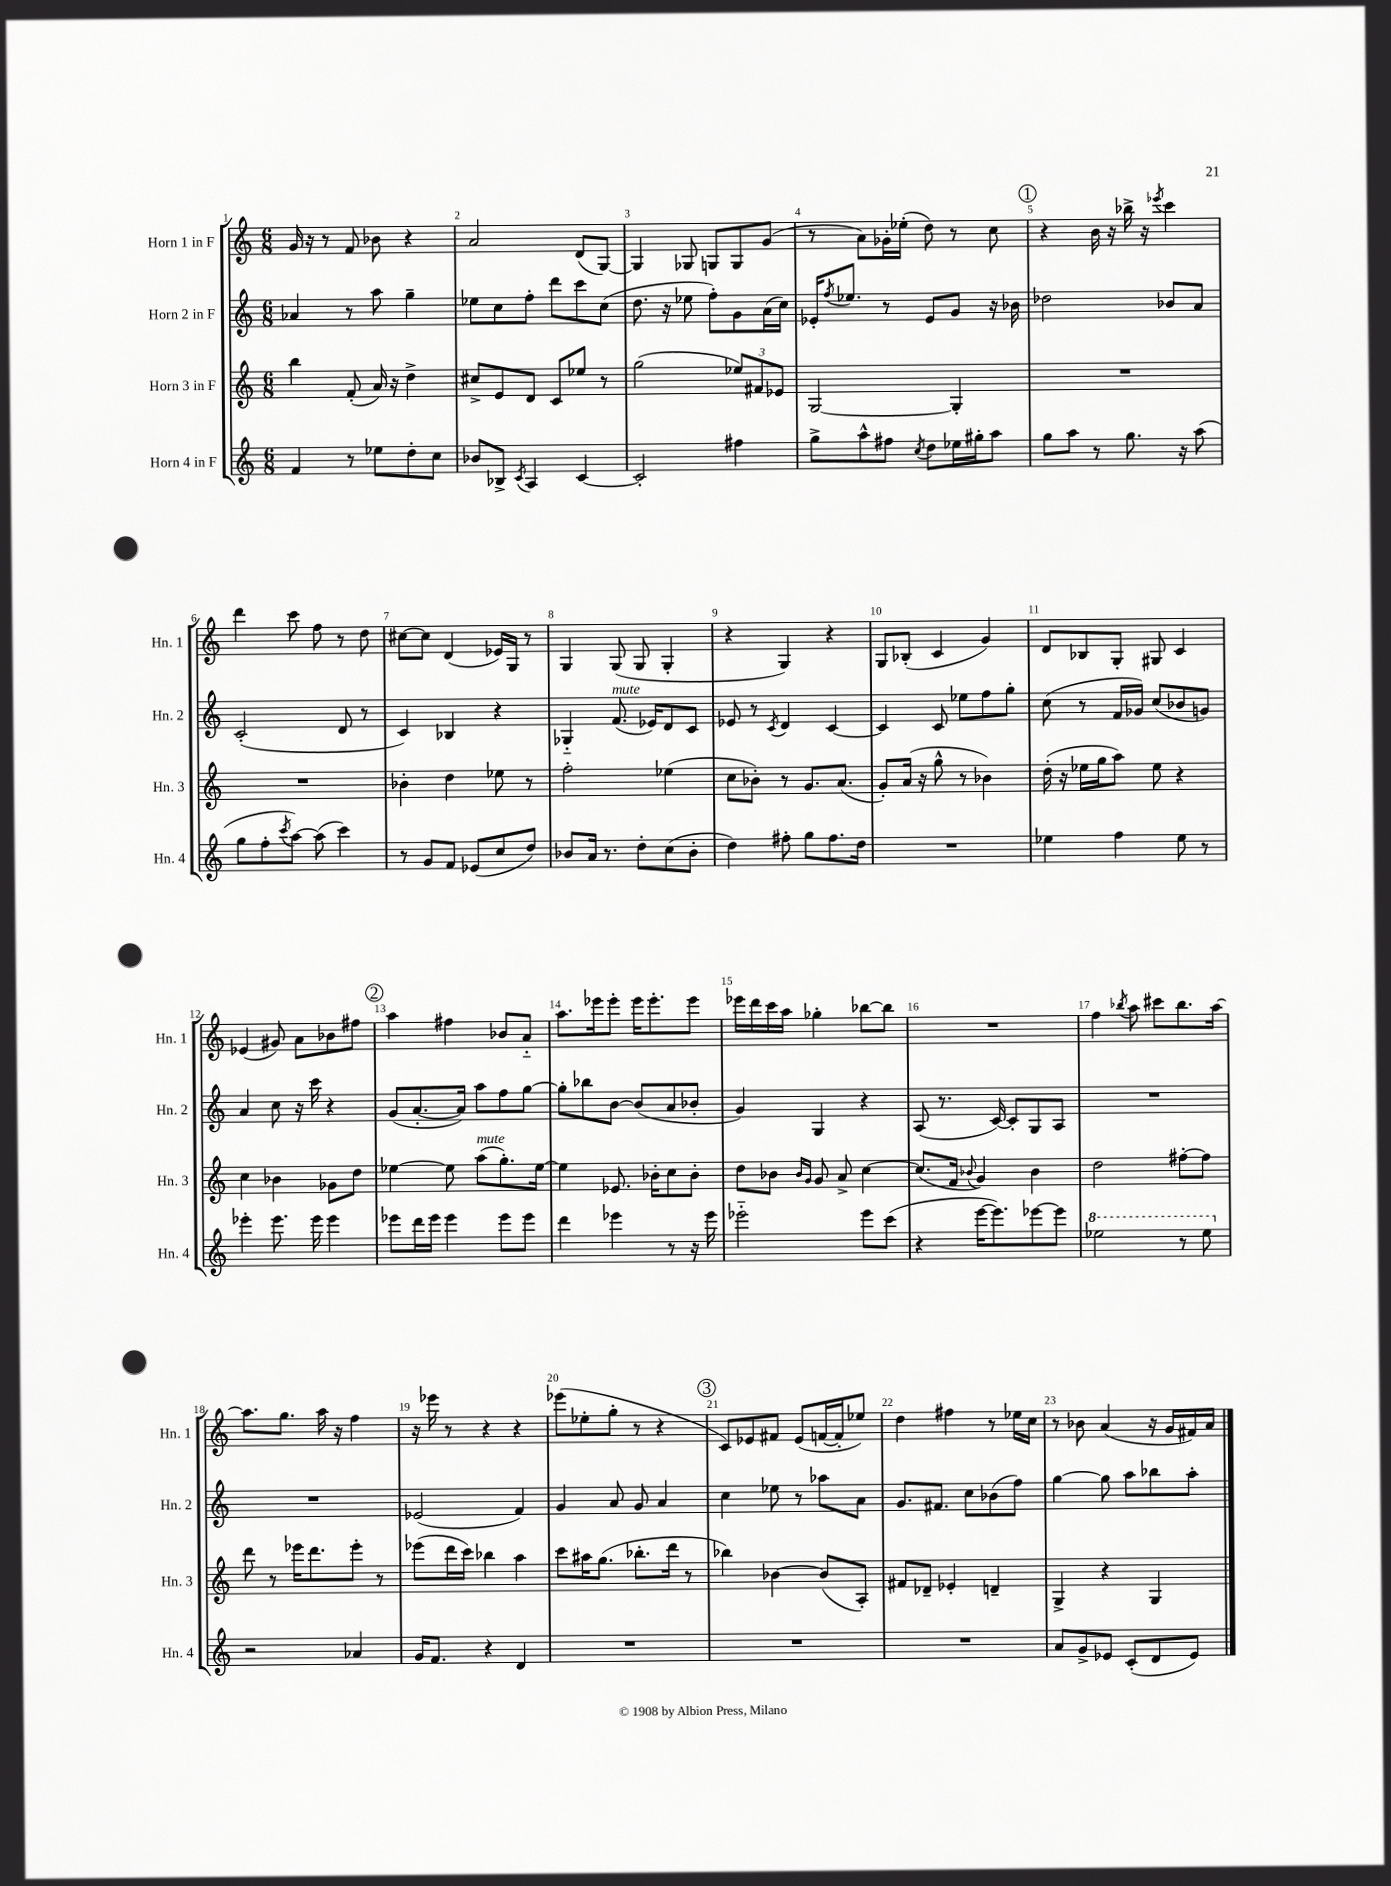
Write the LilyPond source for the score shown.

<<
\new StaffGroup <<
\new Staff = "s0" \with { instrumentName = "Horn 1 in F" shortInstrumentName = "Hn. 1" } {
    \clef treble \key c \major \numericTimeSignature \time 6/8
    g'16 r16 r8 f'8 bes'8 r4 |
    a'2 d'8( g8~) |
    g4 ges8 g8 g8 g'8( |
    r8 a'8) ges'16-. ees''16-.( d''8) r8 c''8 |
    \mark \markup { \circle "1" } r4 b'16 r16 bes''16-> r16 \acciaccatura { ees'''8 } c'''4 |
    d'''4 c'''8 f''8 r8 d''8 |
    cis''8~ cis''8 d'4( ees'16) g16 r8 |
    g4 g8( g8 g4-. |
    r4 g4) r4 |
    g8 bes8-.( c'4 g'4) |
    d'8 bes8 g8-. gis8 c'4 |
    ees'4( gis'8) a'8 bes'8 fis''8 |
    \mark \markup { \circle "2" } a''4 fis''4 bes'8 a'8-_ |
    a''8. ees'''16 ees'''8-. ees'''16 ees'''8.-. ees'''8 |
    ees'''16 d'''16 c'''16 a''16 ges''4-. bes''8~ bes''8 |
    R2. |
    f''4 \acciaccatura { bes''8 } a''8 cis'''8 bes''8. a''16~ |
    a''8. g''8. a''16 r16 f''4 |
    r16 ees'''16 r8 r4 r4 |
    ees'''8( ees''8-. g''8-. r8 r4 |
    \mark \markup { \circle "3" } c'8) ees'8 fis'8 ees'8( f'16~ f'16-. ees''8) |
    d''4 fis''4 r8 ees''16 c''16 |
    r8 bes'8 a'4( r16 g'16 fis'16) a'16 \bar "|." |
}
\new Staff = "s1" \with { instrumentName = "Horn 2 in F" shortInstrumentName = "Hn. 2" } {
    \clef treble \key c \major \numericTimeSignature \time 6/8
    aes'4 r8 a''8 g''4-- |
    ees''8 c''8 f''8-. d'''8 c'''8 c''8( |
    d''8. r16 ees''8 f''8-.) g'8 a'16( c''16) |
    ees'16-. \acciaccatura { f''8 } ees''8. r8 ees'8 g'8 r16 bes'16 |
    \mark \markup { \circle "1" } des''2 bes'8 a'8 |
    c'2-.( d'8 r8 |
    c'4) bes4 r4 |
    ges4-_ f'8.^\markup { \italic "mute" }( ees'16) d'8 c'8 |
    ees'8 r8 \acciaccatura { c'8 } d'4 c'4~ |
    c'4 c'8 ees''8 f''8 g''8-. |
    c''8( r8 f'16 ges'16) c''8( bes'8 g'8) |
    a'4 c''8 r16 c'''16 r4 |
    \mark \markup { \circle "2" } g'8( a'8.~-. a'16) a''8 f''8 g''8~ |
    g''8-. bes''8 b'8~ b'8( a'8 bes'8-. |
    g'4) g4 r4 |
    a8( r8. c'16~) c'8-. g8 a8 |
    R2. |
    R2. |
    ees'2( f'4) |
    g'4 a'8 g'8 a'4 |
    \mark \markup { \circle "3" } c''4 ees''8 r8 aes''8 a'8 |
    g'8. fis'8. c''8 bes'8( f''8) |
    g''4~ g''8 a''8 bes''8 a''8-. \bar "|." |
}
\new Staff = "s2" \with { instrumentName = "Horn 3 in F" shortInstrumentName = "Hn. 3" } {
    \clef treble \key c \major \numericTimeSignature \time 6/8
    b''4 f'8-.( a'16) r16 d''4-> |
    cis''8-> e'8 d'8 c'8 ees''8 r8 |
    g''2( \tuplet 3/2 { ees''8) fis'8 ees'8 } |
    g2~ g4-. |
    \mark \markup { \circle "1" } R2. |
    R2. |
    bes'4-. d''4 ees''8 r8 |
    f''2-. ees''4( |
    c''8 bes'8-.) r8 g'8. a'8.( |
    g'8-.) a'16( r16 g''8-^ r8 bes'4) |
    d''16-.( r16 ees''16 g''16 a''8) ees''8 r4 |
    c''4 bes'4 ges'8 d''8 |
    \mark \markup { \circle "2" } ees''4~ ees''8 a''8^\markup { \italic "mute" }( g''8.-.) ees''16~ |
    ees''4 ees'8. bes'16-. c''8 bes'8-. |
    d''8 bes'8 \grace { bes'16 g'16 } g'8 a'8-> c''4~ |
    c''8.( f'16 \appoggiatura { bes'8 } g'4) bes'4 |
    d''2 fis''8~-. fis''8 |
    d'''8 r8 ees'''16 d'''8. ees'''8-. r8 |
    ees'''8( d'''16 c'''16) bes''4 a''4 |
    c'''8 ais''16 g''8.( bes''8.-. d'''16 r8 |
    \mark \markup { \circle "3" } bes''4) bes'4~ bes'8( a8-.) |
    fis'8 des'8-- ees'4-. d'4-- |
    g4-> r4 g4 \bar "|." |
}
\new Staff = "s3" \with { instrumentName = "Horn 4 in F" shortInstrumentName = "Hn. 4" } {
    \clef treble \key c \major \numericTimeSignature \time 6/8
    f'4 r8 ees''8 d''8-. c''8 |
    bes'8 bes8-> \acciaccatura { c'8 } a4 c'4~ |
    c'2-. fis''4 |
    g''8-> a''8-^ fis''8 \acciaccatura { c''8 } d''8 ees''16 gis''16-. a''8 |
    \mark \markup { \circle "1" } g''8 a''8 r8 g''8. r16 a''8( |
    g''8 f''8-. \acciaccatura { c'''8 } a''8~) a''8( c'''4) |
    r8 g'8 f'8 ees'8( c''8 d''8) |
    bes'8 a'16 r8. d''8-. c''8( bes'8-. |
    d''4) fis''8-. g''8 fis''8. d''16 |
    R2. |
    ees''4 f''4 ees''8 r8 |
    ees'''4-. ees'''8. ees'''16 ees'''4 |
    \mark \markup { \circle "2" } ees'''8 d'''16 ees'''16 ees'''4 ees'''8 ees'''8 |
    d'''4 ees'''4 r8 r16 ees'''16 |
    ees'''2-_ ees'''8 c'''8( |
    r4 e'''16~ e'''8.) ees'''8~ ees'''8 |
    \ottava #1 ees'''2 r8 ees'''8 \ottava #0 |
    r2 aes'4 |
    g'16 f'8. r4 d'4 |
    R2. |
    \mark \markup { \circle "3" } R2. |
    R2. |
    a'8 g'8-> ees'8 c'8-.( d'8 ees'8) \bar "|." |
}
>>
>>
\layout { \context { \Score \override BarNumber.break-visibility = ##(#f #t #t) barNumberVisibility = #all-bar-numbers-visible } }
